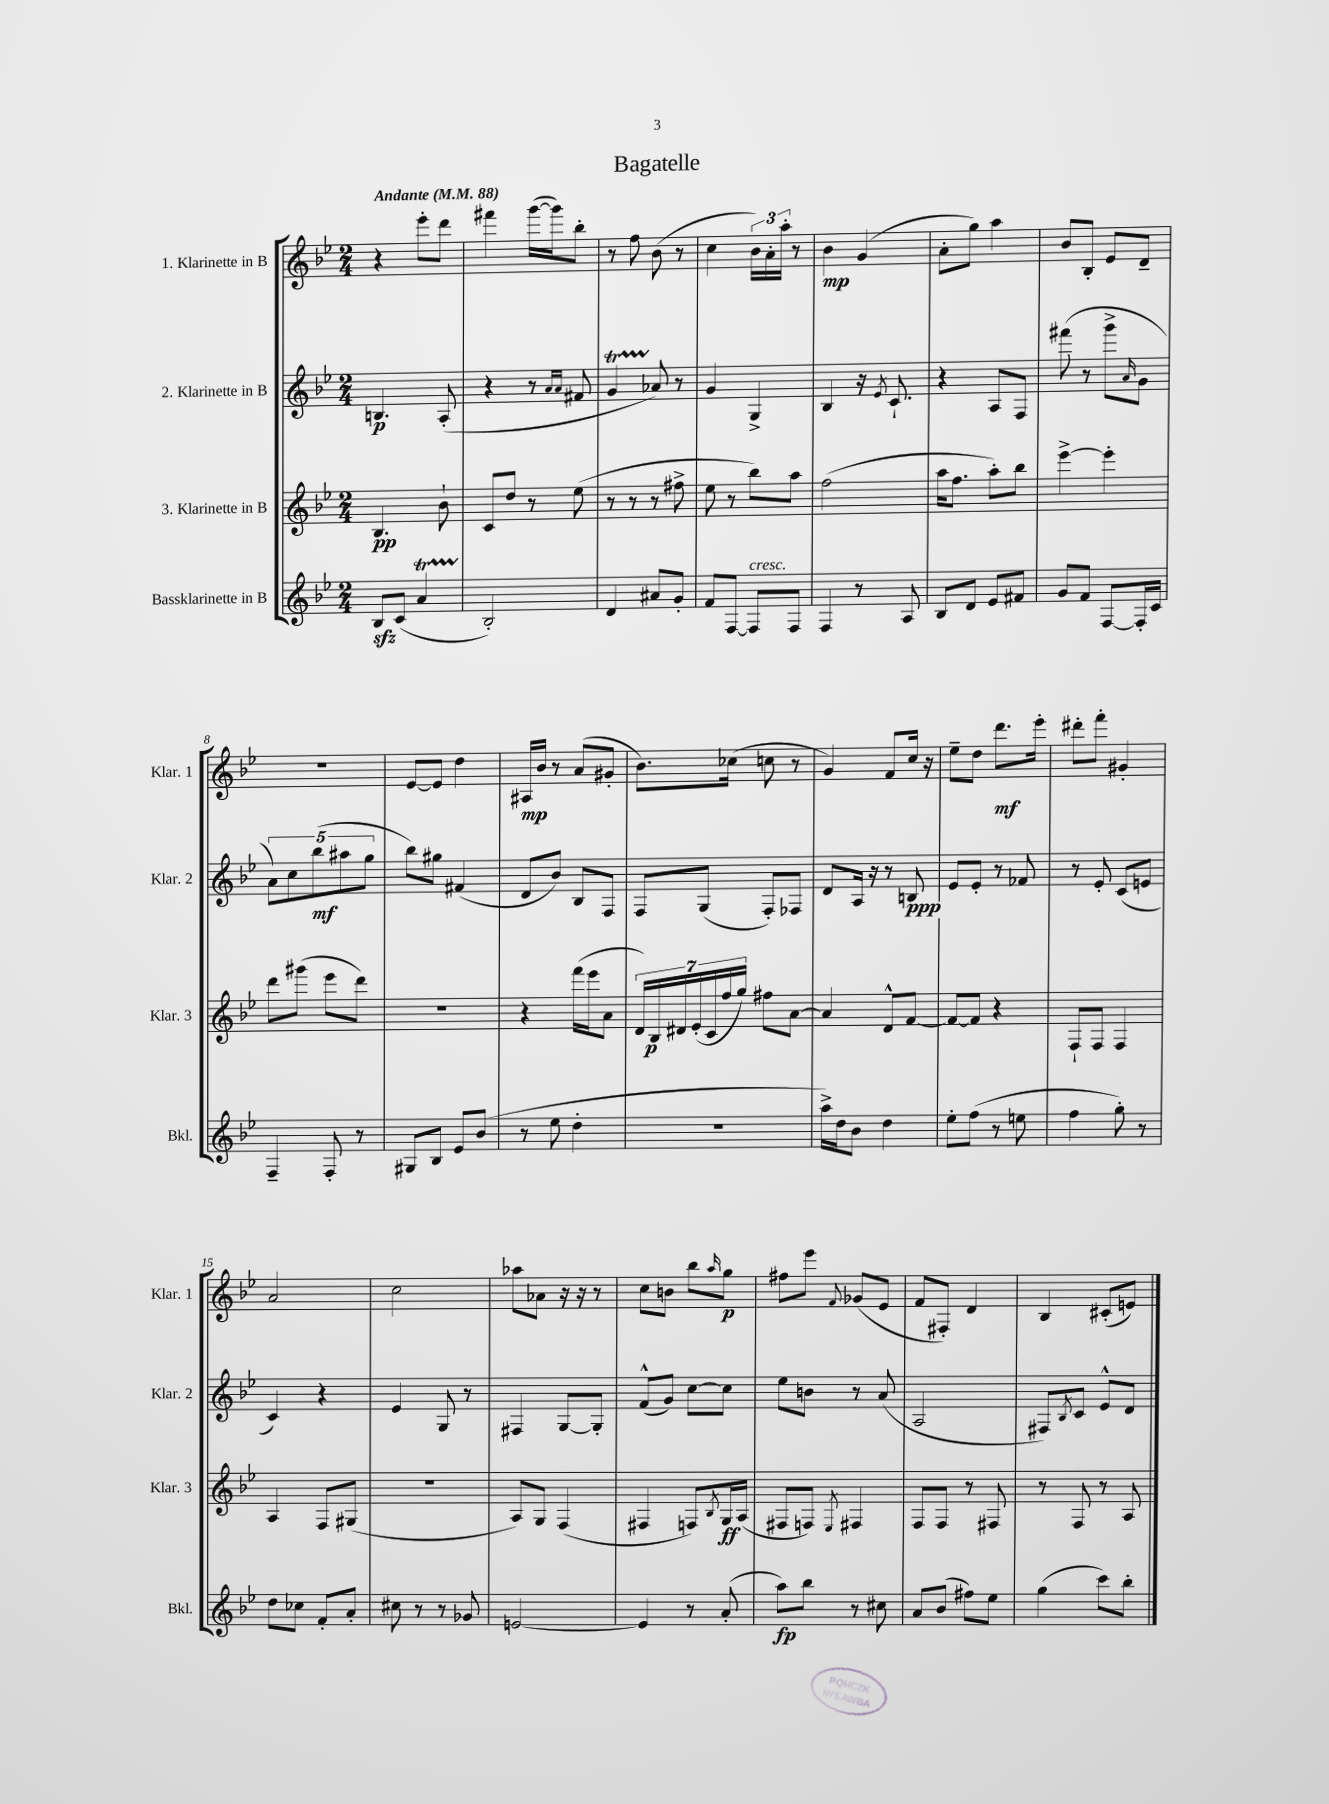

**kern	**dynam	**kern	**dynam	**kern	**dynam	**kern	**dynam
*part4	*part4	*part3	*part3	*part2	*part2	*part1	*part1
*staff4	*staff4	*staff3	*staff3	*staff2	*staff2	*staff1	*staff1
*I"Bassklarinette in B	*	*I"3. Klarinette in B	*	*I"2. Klarinette in B	*	*I"1. Klarinette in B	*
*I'Bkl.	*	*I'Klar. 3	*	*I'Klar. 2	*	*I'Klar. 1	*
*clefG2	*	*clefG2	*	*clefG2	*	*clefG2	*
*k[b-e-]	*	*k[b-e-]	*	*k[b-e-]	*	*k[b-e-]	*
*M2/4	*	*M2/4	*	*M2/4	*	*M2/4	*
*MM88	*	*MM88	*	*MM88	*	*MM88	*
=1	=1	=1	=1	=1	=1	=1	=1
!	!	!	!	!	!	!LO:TX:a:B:t=Andante	!
8B-zz/L	.	4.B-/	pp	4.Bn/	p	4r	.
(8c/J	.	.	.	.	.	.	.
4at/	.	.	.	.	.	8eee-'\L	.
.	.	8b-`\	.	(8A'/	.	8ddd\J	.
=2	=2	=2	=2	=2	=2	=2	=2
2B-'/)	.	8c/L	.	4r	.	4fff#X\	.
.	.	8dd/J	.	.	.	.	.
.	.	8r	.	8r	.	([16ggg\LL	.
.	.	.	.	.	.	16ggg\J])	.
.	.	.	.	16qqa/LL	.	.	.
.	.	.	.	16qqa/JJ	.	.	.
.	.	(8ee-\	.	8f#X/	.	8bb-'\J	.
=3	=3	=3	=3	=3	=3	=3	=3
4d/	.	8r	.	4gT/	.	8r	.
.	.	8r	.	.	.	8ff\	.
8a#X/L	.	8r	.	8a-X/)	.	(8b-\	.
8g'/J	.	8ff#X^\	.	8r	.	8r	.
=4	=4	=4	=4	=4	=4	=4	=4
8f/L	.	8ee-\	.	4g/	.	4cc\	.
[8F/J	.	8r	.	.	.	.	.
!LO:TX:a:i:t=cresc.	!	!	!	!	!	!	!
8F/L]	.	8bb-\L)	.	4G^/	.	24b-\LL)	.
.	.	.	.	.	.	24a'\	.
.	.	.	.	.	.	24aa'\JJ	.
8F/J	.	8aa\J	.	.	.	8r	.
=5	=5	=5	=5	=5	=5	=5	=5
4F/	.	(2ff\	.	4B-/	.	4b-\	mp
8r	.	.	.	16r	.	(4g/	.
.	.	.	.	8qe-/	.	.	.
.	.	.	.	8.c`/	.	.	.
8A/	.	.	.	.	.	.	.
=6	=6	=6	=6	=6	=6	=6	=6
8B-/L	.	16aa\KL	.	4r	.	8a'\L	.
.	.	8.ff\J	.	.	.	.	.
8d/J	.	.	.	.	.	8gg\J)	.
8e-/L	.	8aa'\L)	.	8A/L	.	4aa\	.
8f#X/J	.	8bb-\J	.	8F/J	.	.	.
=7	=7	=7	=7	=7	=7	=7	=7
8g/L	.	[4eee-^\	.	(8fff#X\	.	8b-/L	.
8f/J	.	.	.	8r	.	8B-'/J	.
[8F/L	.	4eee-'\]	.	8ggg^\L	.	8e-/L	.
.	.	.	.	16qqa/	.	.	.
16F'/L]	.	.	.	8g\J	.	8d~/J	.
16c/JJ	.	.	.	.	.	.	.
!!LO:LB:g=z
=8	=8	=8	=8	=8	=8	=8	=8
4F~/	.	8ddd\L	.	10a\L)	.	2r	.
.	.	.	.	10cc\	.	.	.
.	.	(8ggg#X\J	.	.	.	.	.
.	.	.	.	(10bb-\	mf	.	.
8F'/	.	8eee-\L	.	.	.	.	.
.	.	.	.	10aa#X\	.	.	.
8r	.	8ddd\J)	.	.	.	.	.
.	.	.	.	10gg\J	.	.	.
=9	=9	=9	=9	=9	=9	=9	=9
8G#X/L	.	2r	.	8bb-\L)	.	[8e-/L	.
8B-/J	.	.	.	8gg#X\J	.	8e-/J]	.
8e-/L	.	.	.	(4f#X/	.	4dd\	.
(8b-/J	.	.	.	.	.	.	.
=10	=10	=10	=10	=10	=10	=10	=10
8r	.	4r	.	8d/L	.	16A#X/LL	mp
.	.	.	.	.	.	16b-/JJ	.
8ee-\	.	.	.	8b-/J)	.	8r	.
4dd'\	.	(16fff\LL	.	8B-/L	.	(8a/L	.
.	.	16eee-\J	.	.	.	.	.
.	.	8a\J	.	8F/J	.	8g#X'/J	.
=11	=11	=11	=11	=11	=11	=11	=11
2r	.	28d/LL)	.	8F/L	.	8.b-\L)	.
.	.	28B-/	p	.	.	.	.
.	.	28d#X/	.	.	.	.	.
.	.	(28e-'/	.	.	.	.	.
.	.	.	.	(8G/J	.	.	.
.	.	28c/	.	.	.	.	.
.	.	28ff/	.	.	.	.	.
.	.	.	.	.	.	(16cc-X\Jk	.
.	.	28gg/JJ)	.	.	.	.	.
.	.	8ff#X\L	.	8F'/L)	.	8ccn\	.
.	.	[8a\J	.	8F-X/J	.	8r	.
=12	=12	=12	=12	=12	=12	=12	=12
16aa^\LL)	.	4a/]	.	8d/L	.	4g/)	.
16dd\J	.	.	.	.	.	.	.
8b-\J	.	.	.	16A/Jk	.	.	.
.	.	.	.	16r	.	.	.
4dd\	.	8d^^/L	.	8r	.	8f/L	.
.	.	[8f/J	.	8Bn/	ppp	16cc/Jk	.
.	.	.	.	.	.	16r	.
=13	=13	=13	=13	=13	=13	=13	=13
8ee-'\L	.	8f/L_	.	8e-/L	.	8ee-~\L	.
(8ff\J	.	8f/J]	.	8e-'/J	.	8dd\J	.
8r	.	4r	.	8r	.	8.ddd\L	mf
8een\	.	.	.	8f-X/	.	.	.
.	.	.	.	.	.	16eee-'\Jk	.
=14	=14	=14	=14	=14	=14	=14	=14
4ff\	.	8F`/L	.	8r	.	8ddd#X'\L	.
.	.	8F/J	.	8e-'/	.	8fff'\J	.
8gg'\)	.	4F/	.	(8c/L	.	4g#X'/	.
8r	.	.	.	8en/J	.	.	.
!!LO:LB:g=z
=15	=15	=15	=15	=15	=15	=15	=15
8dd\L	.	4A/	.	4c/)	.	2a/	.
8cc-X\J	.	.	.	.	.	.	.
8f'/L	.	8F/L	.	4r	.	.	.
8a'/J	.	(8G#X/J	.	.	.	.	.
=16	=16	=16	=16	=16	=16	=16	=16
8cc#X\	.	2r	.	4e-/	.	2cc\	.
8r	.	.	.	.	.	.	.
8r	.	.	.	8G/	.	.	.
8g-X/	.	.	.	8r	.	.	.
=17	=17	=17	=17	=17	=17	=17	=17
[2en/	.	8A/L)	.	4F#X/	.	8aa-X\L	.
.	.	8G/J	.	.	.	8a-X\J	.
.	.	(4F/	.	[8G/L	.	16r	.
.	.	.	.	.	.	16r	.
.	.	.	.	8G'/J]	.	8r	.
=18	=18	=18	=18	=18	=18	=18	=18
4e/]	.	4F#X/	.	(8f^^/L	.	8cc\L	.
.	.	.	.	8g/J)	.	8bn\J	.
8r	.	8Fn/L)	.	[8cc\L	.	8bb-\L	.
.	.	8qB-/	.	.	.	16qqaa/	.
(8a'/	.	16G/L	ff	8cc\J]	.	8gg\J	p
.	.	(16A/JJ	.	.	.	.	.
=19	=19	=19	=19	=19	=19	=19	=19
8aa\L)	fp	8F#X/L	.	8ee-\L	.	8ff#X\L	.
8bb-\J	.	8Fn/J)	.	8bn\J	.	8eee-\J	.
.	.	8qE-/	.	.	.	8qqf/	.
8r	.	4F#X/	.	8r	.	(8g-X/L	.
8cc#X\	.	.	.	(8a/	.	8e-/J	.
=20	=20	=20	=20	=20	=20	=20	=20
8a/L	.	8F/L	.	2A/	.	8f/L	.
(8b-/J	.	8F/J	.	.	.	8F#X'/J)	.
8ff#X\L)	.	8r	.	.	.	4d/	.
8ee-\J	.	8F#X/	.	.	.	.	.
=21	=21	=21	=21	=21	=21	=21	=21
(4gg\	.	8r	.	8F#X/L)	.	4B-/	.
.	.	.	.	8qB-/	.	.	.
.	.	8F/	.	8c/J	.	.	.
8ccc\L)	.	8r	.	8e-^^/L	.	(8c#X'/L	.
8bb-'\J	.	8A/	.	8d/J	.	8en/J)	.
==	==	==	==	==	==	==	==
*-	*-	*-	*-	*-	*-	*-	*-
